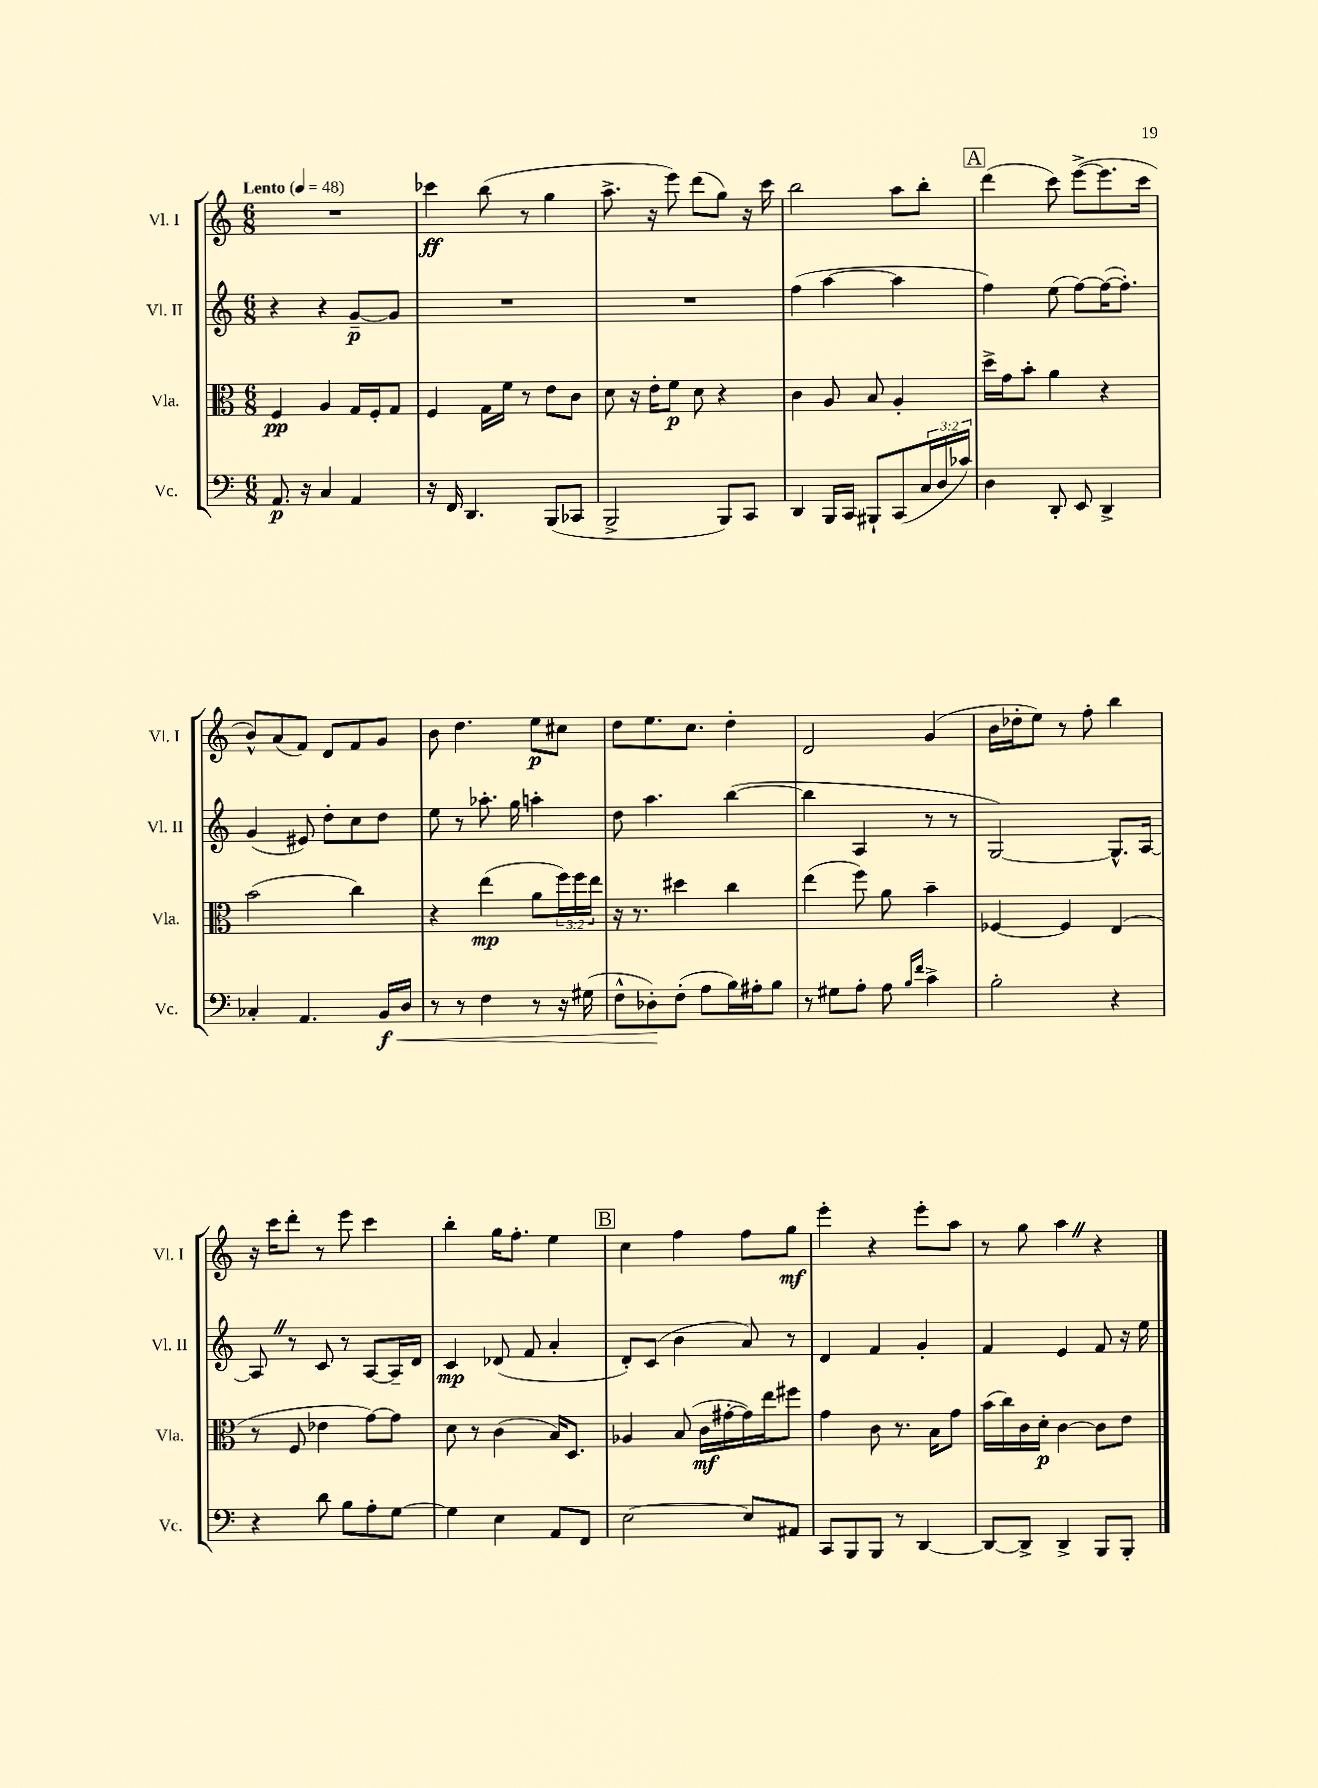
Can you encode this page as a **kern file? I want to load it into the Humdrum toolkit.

**kern	**kern	**kern	**kern
*staff4	*staff3	*staff2	*staff1
*clefF4	*clefC3	*clefG2	*clefG2
*k[]	*k[]	*k[]	*k[]
*M6/8	*M6/8	*M6/8	*M6/8
*MM48	*MM48	*MM48	*MM48
8.AA	4F	4r	2.r
16r	.	.	.
4C	4A	4r	.
4AA	16G	[8g~	.
.	16F'	.	.
.	8G	8g]	.
=	=	=	=
16r	4F	2.r	4ccc-
16FF	.	.	.
4.DD	.	.	.
.	16G	.	(8bb
.	16f	.	.
.	8r	.	8r
(8BBB	8e	.	4gg
8CC-	8c	.	.
=	=	=	=
2BBB^	8d	2.r	8.aa^
.	16r	.	.
.	16e'	.	16r
.	8f	.	8eee)
.	8d	.	(8ddd
8BBB)	4r	.	8gg)
8CC	.	.	16r
.	.	.	16ccc
=	=	=	=
4DD	4c	(4ff	2bb
16BBB	8A	[4aa	.
16CC	.	.	.
8BBB#`	8B	.	.
(8CC	4A'	4aa]	8aa
24C	.	.	8bb'
24D	.	.	.
24c-)	.	.	.
=	=	=	=
4D	16dd^	4ff)	(4ddd
.	16g	.	.
.	8b'	.	.
8DD'	4a	(8ee	8ccc)
8EE	.	[8ff)	([8eee^
4DD^	4r	(16ff_	8.eee]
.	.	8.ff'])	.
.	.	.	16ccc
=	=	=	=
4C-'	(2b	(4g	8b^^)
.	.	.	(8a
4.AA	.	8e#)	8f)
.	.	8dd'	8d
.	4cc)	8cc	8f
16BB	.	8dd	8g
16D	.	.	.
=	=	=	=
8r	4r	8ee	8b
8r	.	8r	4.dd
4F	(4ee	8.aa-'	.
.	.	16gg	.
8r	8a	4aa'	8ee
16r	24ff)	.	8cc#
.	24ff	.	.
(16G#	.	.	.
.	24ee	.	.
=	=	=	=
8F^^	16r	8dd	8dd
.	8.r	.	.
8D-')	.	4.aa	8.ee
(8F'	4dd#	.	.
.	.	.	8.cc
8A	.	.	.
16B)	4cc	([4bb	4dd'
16A#'	.	.	.
8B	.	.	.
=	=	=	=
8r	(4ee	4bb]	2d
8G#	.	.	.
8A'	8ff)	4A	.
8A	8a	.	.
16qqB	.	.	.
16qqf	.	.	.
4c^	4b~	8r	(4g
.	.	8r	.
=	=	=	=
2B'	[4F-	[2G)	16b
.	.	.	16dd-'
.	.	.	8ee)
.	4F-]	.	8r
.	.	.	8ff'
4r	(4E	8.G^^]	4bb
.	.	[16A	.
=	=	=	=
4r	8r	8A]	16r
.	.	.	16ccc
.	8F	8r	8ddd'
8d	4e-	8c	8r
8B	.	8r	8eee
8A'	[8g)	[8A	4ccc
[8G	8g]	16A~]	.
.	.	16d	.
=	=	=	=
4G]	8d	4c	4bb'
.	8r	.	.
4E	(4c	(8d-	16gg
.	.	.	8.ff'
.	.	8f	.
8AA	16B)	4a'	4ee
.	8.D	.	.
8FF	.	.	.
=	=	=	=
[2E	4A-	8d')	4cc
.	.	(8c	.
.	(8B	4b	4ff
.	16c	.	.
.	[16g#'	.	.
8E]	16g#])	8a)	8ff
.	16ee	.	.
8AA#	8ff#	8r	8gg
=	=	=	=
8CC	4g	4d	4eee'
8BBB	.	.	.
8BBB	8c	4f	4r
8r	8.r	.	.
[4DD	.	4g'	8eee'
.	16B	.	.
.	8g	.	8aa
=	=	=	=
8DD_	(16b	4f	8r
.	16cc)	.	.
8DD^]	16c	.	8gg
.	16d'	.	.
4DD^	[4c	4e	4aa
8BBB	8c]	8f	4r
8BBB'	8e	16r	.
.	.	16ee	.
==	==	==	==
*-	*-	*-	*-
